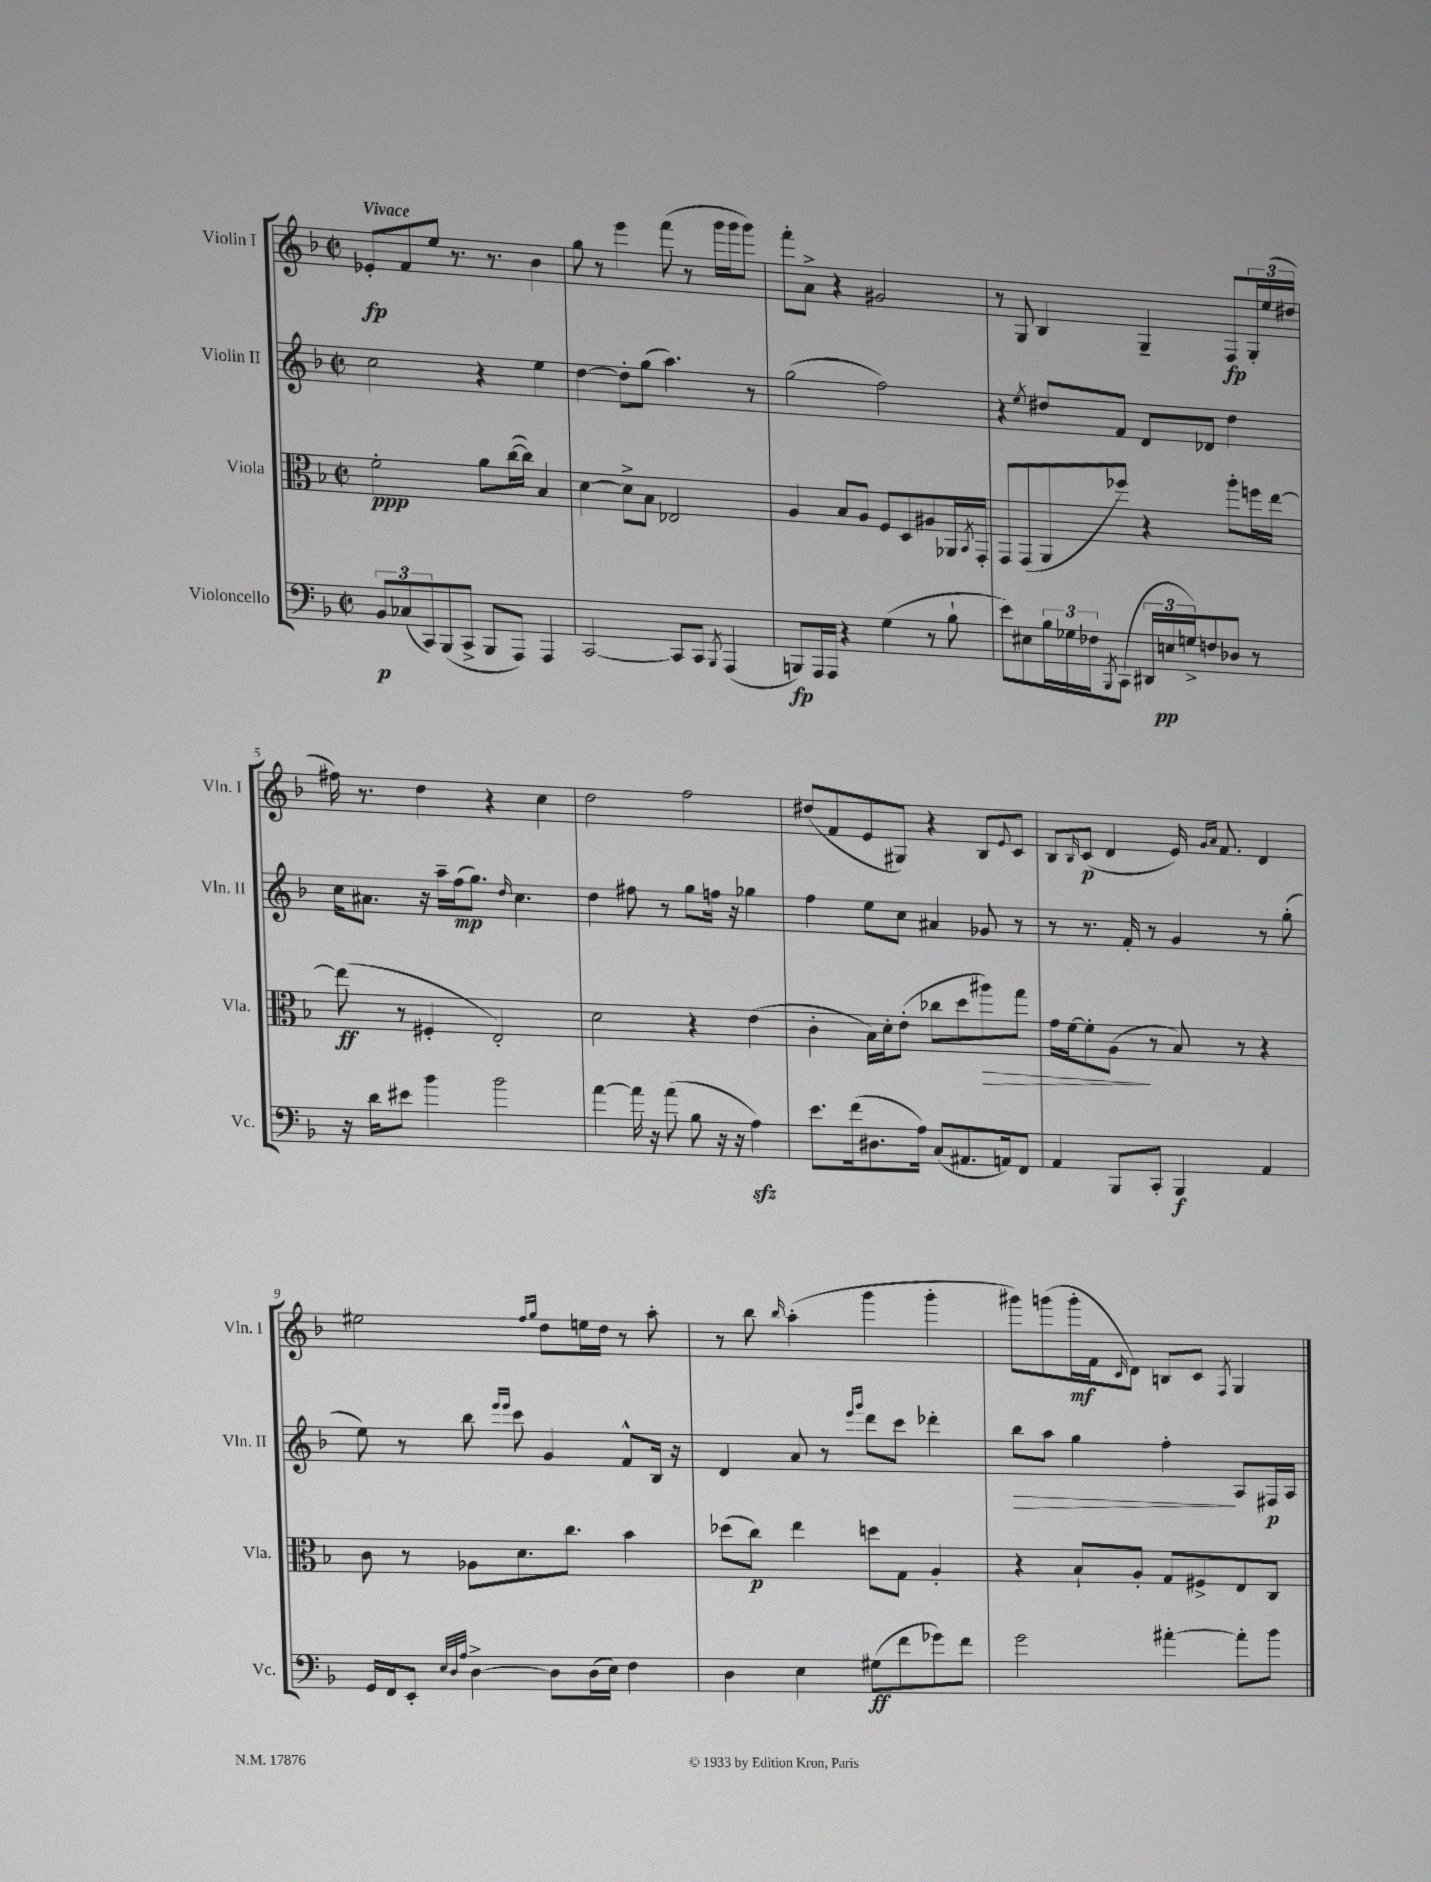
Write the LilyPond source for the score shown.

<<
\new StaffGroup <<
\new Staff = "s0" \with { instrumentName = "Violin I" shortInstrumentName = "Vln. I" } {
    \clef treble \key f \major \defaultTimeSignature \time 2/2 \tempo "Vivace"
    ees'8-.\fp f'8 e''8 r8. r8. bes'4 |
    g''8 r8 e'''4 f'''8( r8 g'''16 g'''16 g'''8) |
    f'''8-. a'8-> r4 gis'2 |
    r8 g8 bes4 g4-- f8\fp \tuplet 3/2 { g16-. e''16( dis''16 } |
    fis''16) r8. d''4 r4 c''4 |
    d''2 f''2 |
    dis''8( f'8 e'8 gis8) r4 bes8 \appoggiatura { e'8 } c'8 |
    bes8 \grace { bes16 } c'8\p( d'4 e'16) \grace { g'16 a'16 } f'8. d'4 |
    eis''2 \grace { f''16 g''16 } d''8 e''16 d''16 r8 a''8-. |
    r8 bes''8 \grace { bes''16 } a''4-.( g'''4 g'''4-. |
    gis'''8) g'''8( g'''16-.\mf f'16 \grace { c'16 } d'8) b8 c'8 \acciaccatura { f8 } g4 \bar "|." |
}
\new Staff = "s1" \with { instrumentName = "Violin II" shortInstrumentName = "Vln. II" } {
    \clef treble \key f \major \defaultTimeSignature \time 2/2
    c''2 r4 e''4 |
    d''4~ d''8-. g''8( a''4.) r8 |
    g''2( f''2) |
    r4 \acciaccatura { e''8 } dis''8 f'8 d'8 des'8 dis''4 |
    c''16 ais'8. r16 a''16-- f''16\mp( g''8.) \grace { d''16 } c''4. |
    d''4 fis''8 r8 g''8 f''16 r16 ges''4 |
    f''4 e''8 c''8 ais'4 ges'8 r8 |
    r8 r8. f'16-. r8 g'4 r8 g''8-.( |
    e''8) r8 bes''8 \grace { e'''16 e'''16 } c'''8 g'4 f'8-^ bes16 r16 |
    d'4 a'8 r8 \grace { e'''16 g'''16 } d'''8 c'''8 des'''4-. |
    bes''8\> a''8 g''4 f''4-.\! a8 fis16\p a16 \bar "|." |
}
\new Staff = "s2" \with { instrumentName = "Viola" shortInstrumentName = "Vla." } {
    \clef alto \key f \major \defaultTimeSignature \time 2/2
    f'2-.\ppp a'8 c''16~( c''16) bes4 |
    d'4~ d'8-> bes8 ees2 |
    a4 bes8 a8 f8 d8 ais8 aes,16 \acciaccatura { bes,8 } g,16-. |
    g,8 g,8( a,8 fes''8) r4 a''8-. f''16 e''16~ |
    e''8\ff( r8 fis4-. e2-.) |
    d'2 r4 e'4( |
    c'4-. bes16) d'16-. e'8-.( ces''8 d''8 ais''8\>) g''8 |
    g'16 f'16~ f'8-. a8\!( r8 bes8) r8 r4 |
    c'8 r8 aes8 d'8. c''8. bes'4 |
    des''8( c''8\p) e''4 d''8 g8 a4-. |
    r4 bes8-! a8-. g8 fis8-> e8 c8 \bar "|." |
}
\new Staff = "s3" \with { instrumentName = "Violoncello" shortInstrumentName = "Vc." } {
    \clef bass \key f \major \defaultTimeSignature \time 2/2
    \tuplet 3/2 { bes,8\p ces8( c,8) } bes,,8( c,8-> bes,,8 a,,8) a,,4 |
    c,2~ c,8 c,8 \acciaccatura { bes,,8 } a,,4( |
    b,,8\fp) a,,16 a,,16 r4 g4( r8 bes8-! |
    e'8) eis8 \tuplet 3/2 { bes16 ges16 fes16 } \acciaccatura { bes,,8 } c,8( \tuplet 3/2 { dis,16 e16\pp g16->) } f8 des8 r8 |
    r16 d'16 eis'8 bes'4 bes'2 |
    a'4~ a'16 r16 a'8( bes8 r16 r16 a4\sfz) |
    e'8. f'16( dis8. a16) c8( ais,8. a,16) f,8 |
    a,4 bes,,8 c,8-. bes,,4\f a,4 |
    g,16 f,16 e,8-. \grace { e32 d32 a32 } d4~-> d8 d16( e16) f4 |
    d4 e4 gis8\ff( f'8 ges'8) f'8 |
    g'2 ais'4~-. ais'8-. bes'8 \bar "|." |
}
>>
>>
